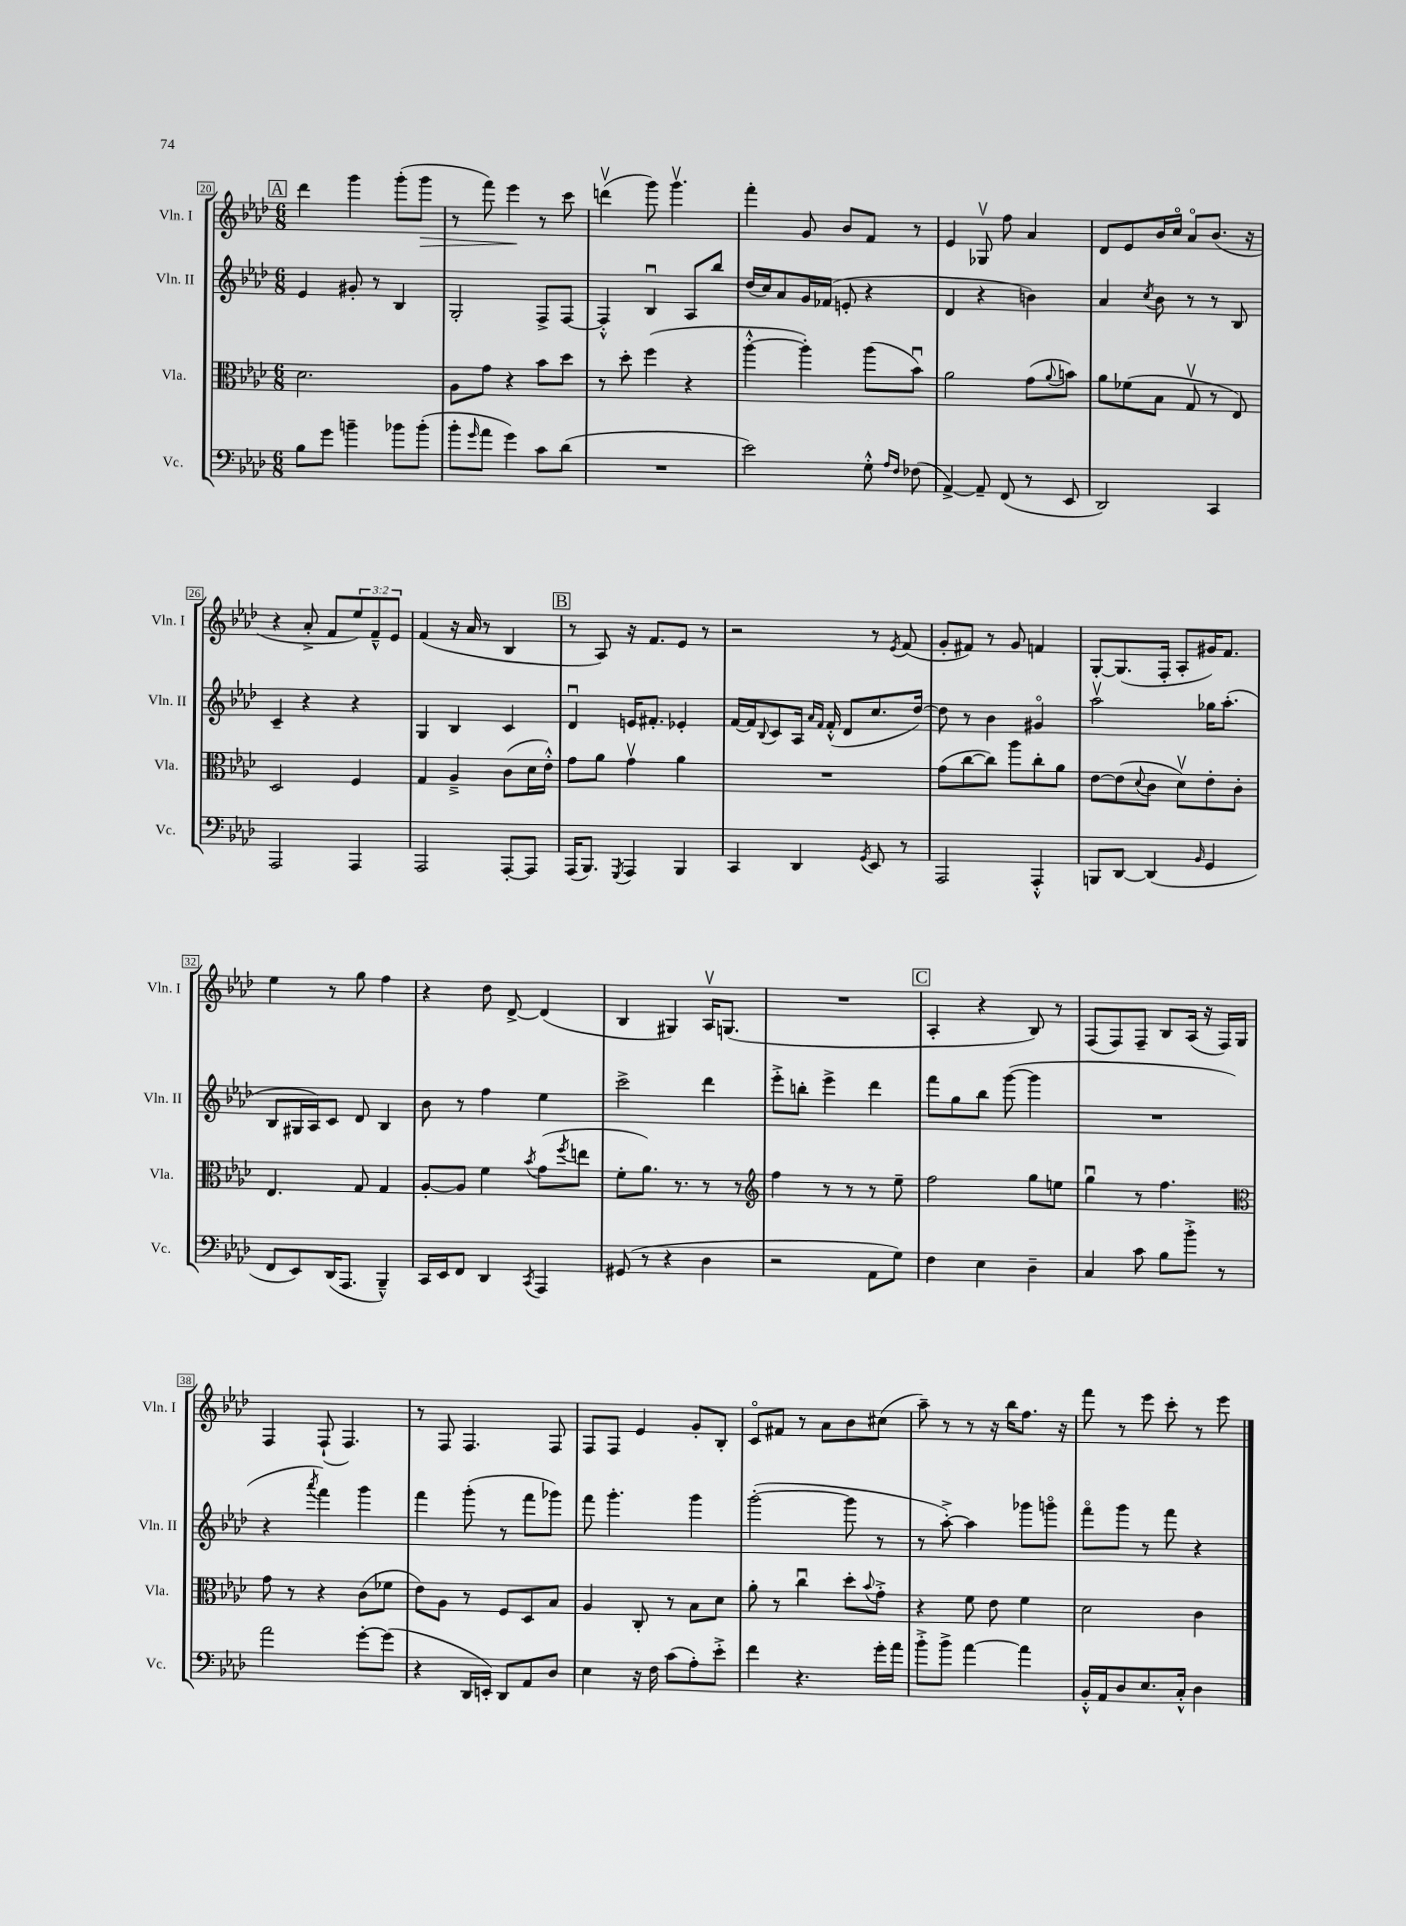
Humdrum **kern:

**kern	**kern	**kern	**kern	**dynam
*part4	*part3	*part2	*part1	*part1
*staff4	*staff3	*staff2	*staff1	*staff1
*I"Vc.	*I"Vla.	*I"Vln. II	*I"Vln. I	*
*I'Vc.	*I'Vla.	*I'Vln. II	*I'Vln. I	*
*clefF4	*clefC3	*clefG2	*clefG2	*
*k[b-e-a-d-]	*k[b-e-a-d-]	*k[b-e-a-d-]	*k[b-e-a-d-]	*
*M6/8	*M6/8	*M6/8	*M6/8	*
!!LO:REH:place=s1:t=A
=20	=20	=20	=20	=20
8B-\L	2.d-\	4e-/	4ddd-\	.
8g\J	.	.	.	.
4bn~\	.	8g#X'/	4ggg\	.
.	.	8r	.	.
8b-X\L	.	4B-/	(8ggg'\L	.
!	!	!	!	!LO:HP:b
(8b-'\J	.	.	8ggg\J	>
=21	=21	=21	=21	=21
8b-'\L	8A-\L	2G'/	8r	.
16qqg/	.	.	.	.
8a-\J	8g\J	.	8fff\)	.
4g\)	4r	.	4eee-\	.
8c\L	8b-\L	8F^/L	8r	]
(8d-\J	8dd-\J	[8F/J	8ccc\	.
=22	=22	=22	=22	=22
2.r	8r	4F'^^/]	(4dddnv\	.
.	8dd-'\	.	.	.
.	(4ff\	4B-u/	8ggg\)	.
.	.	.	4.gggv\	.
.	4r	8A-/L	.	.
.	.	8bb-/J	.	.
=23	=23	=23	=23	=23
2e-\)	[4aa-'^^\	(16dd-/LL	4fff'\	.
.	.	16cc/J)	.	.
.	.	8a-/	.	.
.	4aa-'\])	16g/L	8g/	.
.	.	(16f-X/JJ	.	.
.	.	8en'/	8b-/L	.
8G'^^\	(8aa-\L	4r	8f/J	.
16qqA-/LL	.	.	.	.
16qqF/JJ	.	.	.	.
(8F-X\	8b-u\J)	.	8r	.
=24	=24	=24	=24	=24
[4AA-^/)	2a-\	4d-/	4e-/	.
8AA-~/]	.	4r	8G-Xv/	.
(8FF/	.	.	8ff\	.
8r	(8g\L	4bn\)	4a-/	.
.	8qqa-/	.	.	.
8EE-/	8bn\J)	.	.	.
=25	=25	=25	=25	=25
2DD-/)	8a-\L	4a-/	8d-/L	.
.	(8f-X\	.	8e-/	.
.	.	8qcc/	.	.
.	8B-\J	8b-\	16b-/L	.
.	.	.	16cc/JJ	.
.	8Gv/	8r	8a-/L	.
4CC/	8r	8r	(8.b-/J	.
.	8E-/)	8B-/	.	.
.	.	.	16r	.
!!LO:LB:g=z
=26	=26	=26	=26	=26
2AAA-/	2D-/	4c~/	4r	.
.	.	4r	8a-'^/	.
.	.	.	8f/L	.
4AAA-/	4F/	4r	12ee-/)	.
.	.	.	12f~^^/	.
.	.	.	12e-/J	.
=27	=27	=27	=27	=27
2AAA-/	4G/	4G/	(4f/	.
.	4A-~^/	4B-/	16r	.
.	.	.	16a-/	.
.	.	.	8r	.
[8AAA-'/L	(8c\L	4c/	4B-/	.
8AAA-/J]	16d-\L	.	.	.
.	16e-'^^\JJ)	.	.	.
!!LO:REH:place=s1:t=B
=28	=28	=28	=28	=28
(16AAA-/KL	8g\L	4d-u/	8r	.
8.BBB-/J)	.	.	.	.
.	8a-\J	.	8A-/)	.
8qGGG/	.	.	.	.
4AAA-/	4gv\	16en/KL	16r	.
.	.	8.f#X'/J	8.f/L	.
4BBB-/	4a-\	4e-X'/	8e-/J	.
.	.	.	8r	.
=29	=29	=29	=29	=29
4CC/	2.r	[16f/LL	2r	.
.	.	16f/J]	.	.
.	.	8qqB-/	.	.
.	.	8c/	.	.
4DD-/	.	16A-/Jk	.	.
.	.	16qqa-/LL	.	.
.	.	16qqf/JJ	.	.
.	.	(16f'^^/	.	.
.	.	8d-/L	.	.
8qGG/	.	.	.	.
8EE-/	.	8.cc/	8r	.
.	.	.	8qe-/	.
8r	.	.	(8f/	.
.	.	[16dd-/Jk)	.	.
=30	=30	=30	=30	=30
2AAA-/	(8g\L	8dd-\]	8g'/L	.
.	[8cc\	8r	8f#X/J)	.
.	8cc\J])	4b-\	8r	.
.	8aa-\L	.	8g/	.
4AAA-'^^/	8cc'\	4g#X/	4fn/	.
.	8a-\J	.	.	.
=31	=31	=31	=31	=31
8BBBn/L	[8e-\L	2aa-v\	[8G'/L	.
[8DD-/J	(8e-\]	.	(8.G/]	.
.	8qqd-/	.	.	.
(4DD-/]	8c\J	.	.	.
.	.	.	16F'/Jk	.
.	8d-v\L)	.	8A-'/L	.
16qqBB-/	.	.	.	.
4GG/	8e-'\	16gg-X\KL	16g#X/K)	.
.	.	(8.aa-'\J	8.f/J	.
.	8c'\J	.	.	.
!!LO:LB:g=z
=32	=32	=32	=32	=32
8FF/L	4.E-/	8B-/L	4ee-\	.
8EE-/)	.	16G#X/L	.	.
.	.	16A-/J)	.	.
(16DD-/K	.	8c/J	8r	.
8.AAA-/J	.	.	.	.
.	8G/	8d-/	8gg\	.
4BBB-~^^/)	4G/	4B-/	4ff\	.
=33	=33	=33	=33	=33
16CC/LL	[8A-'/L	8b-\	4r	.
16EE-/J	.	.	.	.
8FF/J	8A-/J]	8r	.	.
4DD-/	4f\	4ff\	8dd-\	.
.	.	.	[8d-^/	.
8qCC/	8qb-/	.	.	.
4AAA-/	(8g\L	4ee-\	(4d-/]	.
.	8qff/	.	.	.
.	8een\J	.	.	.
=34	=34	=34	=34	=34
(8GG#X/	8f'\L	2ccc^\	4B-/	.
8r	8.a-\J)	.	.	.
4r	.	.	4G#X/)	.
.	8.r	.	.	.
4D-\	8r	4ddd-\	16A-v/KL	.
.	.	.	(8.Gn/J	.
.	8r	.	.	.
=35	=35	=35	=35	=35
*	*clefG2	*	*	*
2r	4ff\	8eee-'^\L	2.r	.
.	.	8bbn'\J	.	.
.	8r	4eee-^\	.	.
.	8r	.	.	.
8AA-\L	8r	4ddd-\	.	.
8G\J)	8ee-~\	.	.	.
!!LO:REH:place=s1:t=C
=36	=36	=36	=36	=36
4F\	2ff\	8fff\L	4A-'/	.
.	.	8gg\	.	.
4E-\	.	8bb-\J	4r	.
.	.	([8ggg\	.	.
4D-~\	8gg\L	4ggg\]	8B-/)	.
.	8een\J	.	8r	.
=37	=37	=37	=37	=37
4C/	4ggu\	2.r	(8F/L	.
.	.	.	8F/)	.
8c\	8r	.	8F~/J	.
8B-\L	4.ff\	.	8B-/L	.
8b-'^\J	.	.	(16A-/Jk	.
.	.	.	16r	.
8r	.	.	16F/LL)	.
.	.	.	16G/JJ	.
!!LO:LB:g=z
=38	=38	=38	=38	=38
*	*clefC3	*	*	*
2a-\	8g\	4r	4F/	.
.	8r	.	.	.
.	.	8qaaa-/	.	.
.	4r	4fff\)	(8F`/	.
.	.	.	4.F/)	.
[8g'\L	(8c\L	4ggg\	.	.
(8g\J]	8f-X\J	.	.	.
=39	=39	=39	=39	=39
4r	8e-\L)	4fff\	8r	.
.	8A-\J	.	8F/	.
16DD-/LL	8r	(8ggg'\	4.F/	.
16EEn'/JJ)	.	.	.	.
8DD-/L	8F/L	8r	.	.
8AA-/	8D-/	8fff\L	.	.
8D-/J	8B-/J	8ggg-X\J)	8F/	.
=40	=40	=40	=40	=40
4E-\	4A-/	8fff\	8F/L	.
.	.	4.ggg'\	8F/J	.
16r	8C'/	.	4e-/	.
16F\	.	.	.	.
(8c\L	8r	.	.	.
8A-'\)	8B-\L	4ggg\	8g'/L	.
8e-'^\J	8d-\J	.	8B-'/J	.
=41	=41	=41	=41	=41
4f\	8a-'\	([2ggg'\	8c/L	.
.	8r	.	8f#X/J	.
4.r	4ccu\	.	8r	.
.	.	.	8a-\L	.
.	8dd-'\L	8ggg\]	8b-\	.
.	8qqb-/	.	.	.
16g'\LL	8g'^\J	8r	(8cc#X\J	.
16a-\JJ	.	.	.	.
=42	=42	=42	=42	=42
8b-'^\L	4r	8r	8aa-~\)	.
8b-^\J	.	[8aa-'^\)	8r	.
[4a-\	8f\	4aa-\]	8r	.
.	8e-\	.	16r	.
.	.	.	16bb-\KL	.
4a-\]	4f\	8ggg-X\L	8.ff\J	.
.	.	8gggn\J	.	.
.	.	.	16r	.
=43	=43	=43	=43	=43
16BB-'^^/LL	2d-\	8fff\L	8fff\	.
16AA-/J	.	.	.	.
8D-/	.	8ggg\J	8r	.
8.E-/	.	8r	8eee-\	.
.	.	8fff\	8ccc'\	.
16C'^^/Jk	.	.	.	.
4D-\	4c\	4r	8r	.
.	.	.	8eee-\	.
==	==	==	==	==
*-	*-	*-	*-	*-
